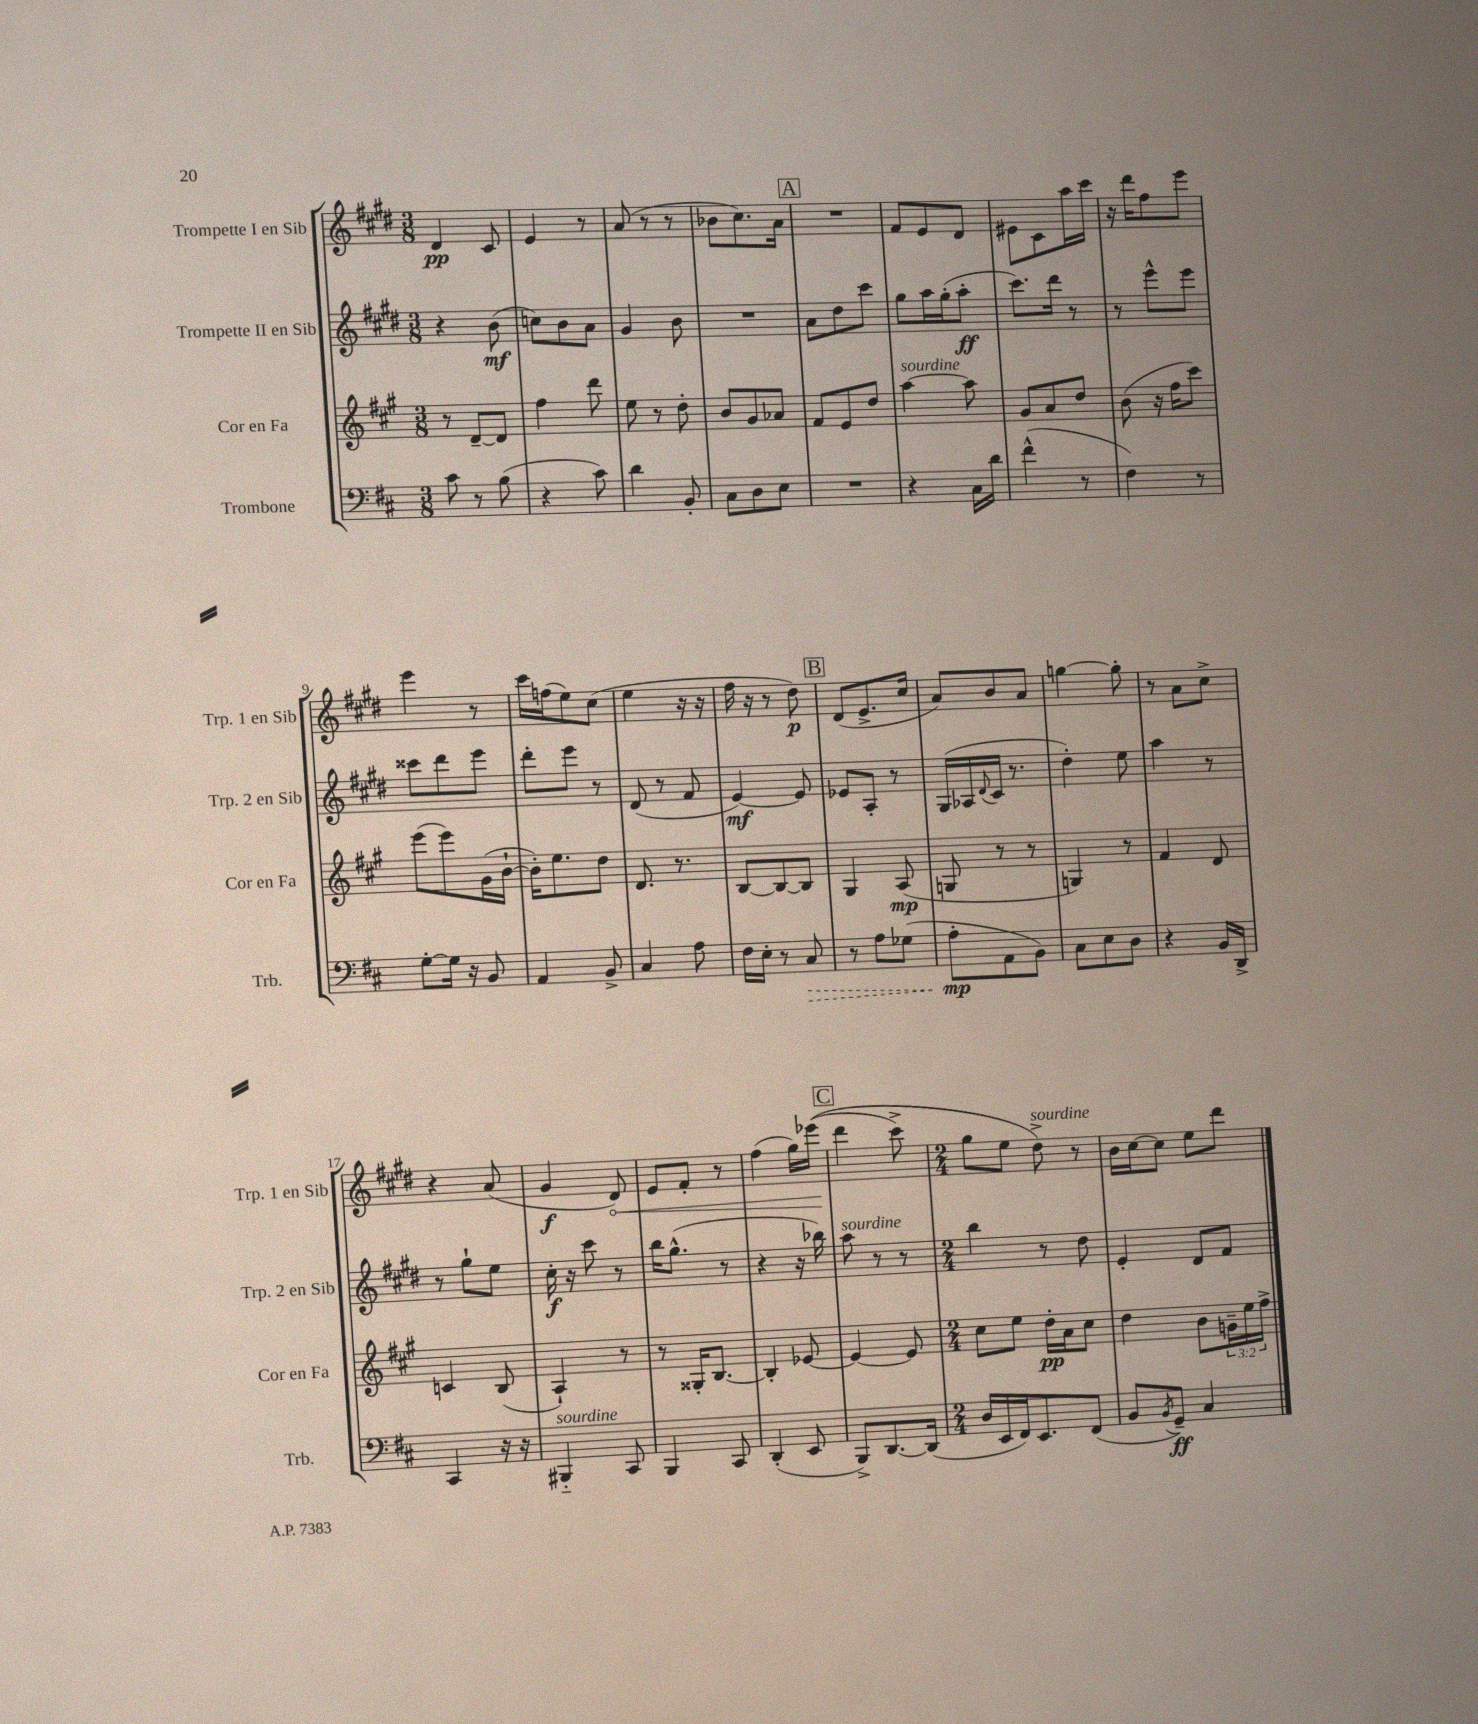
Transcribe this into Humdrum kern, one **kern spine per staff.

**kern	**dynam	**kern	**dynam	**kern	**dynam	**kern	**dynam
*part4	*part4	*part3	*part3	*part2	*part2	*part1	*part1
*staff4	*staff4	*staff3	*staff3	*staff2	*staff2	*staff1	*staff1
*I"Trombone	*	*I"Cor en Fa	*	*I"Trompette II en Sib	*	*I"Trompette I en Sib	*
*I'Trb.	*	*I'Cor en Fa	*	*I'Trp. 2 en Sib	*	*I'Trp. 1 en Sib	*
*clefF4	*	*clefG2	*	*clefG2	*	*clefG2	*
*k[f#c#]	*	*k[f#c#g#]	*	*k[f#c#g#d#]	*	*k[f#c#g#d#]	*
*M3/8	*	*M3/8	*	*M3/8	*	*M3/8	*
=1	=1	=1	=1	=1	=1	=1	=1
8c#\	.	8r	.	4r	.	4d#/	pp
8r	.	[8d~/L	.	.	.	.	.
(8B\	.	8d/J]	.	(8b\	mf	8c#/	.
=2	=2	=2	=2	=2	=2	=2	=2
4r	.	4ff#\	.	8ccn\L)	.	4e/	.
.	.	.	.	8b\	.	.	.
8c#\)	.	8ddd\	.	8a\J	.	8r	.
=3	=3	=3	=3	=3	=3	=3	=3
4d\	.	8ee\	.	4g#/	.	(8a/	.
.	.	8r	.	.	.	8r	.
8BB'/	.	8dd'\	.	8b\	.	8r	.
=4	=4	=4	=4	=4	=4	=4	=4
8C#\L	.	8b/L	.	4.r	.	8b-X\L	.
8D\	.	8g#/	.	.	.	8.cc#\)	.
8E\J	.	8a-X/J	.	.	.	.	.
.	.	.	.	.	.	16a\Jk	.
!!LO:REH:place=s1:t=A
=5	=5	=5	=5	=5	=5	=5	=5
4.r	.	8f#/L	.	8a\L	.	4.r	.
.	.	8e/	.	8dd#\	.	.	.
.	.	8dd/J	.	8ccc#\J	.	.	.
=6	=6	=6	=6	=6	=6	=6	=6
!	!	!LO:TX:a:i:t=sourdine	!	!	!	!	!
4r	.	[4aa\	.	8gg#\L	.	8f#/L	.
.	.	.	.	16aa\L	.	8e/	.
.	.	.	.	(16gg#'\J	.	.	.
16C#\LL	.	8aa\]	.	8aa'\J	ff	8d#/J	.
16d\JJ	.	.	.	.	.	.	.
=7	=7	=7	=7	=7	=7	=7	=7
(4f#^^\	.	8g#/L	.	8.ccc#\L)	.	8e#X\L	.
.	.	8a/	.	.	.	8c#\	.
.	.	.	.	16ddd#\Jk	.	.	.
8r	.	8dd/J	.	8r	.	16aa\L	.
.	.	.	.	.	.	16ccc#\JJ	.
=8	=8	=8	=8	=8	=8	=8	=8
4F#\)	.	(8b\	.	8r	.	16r	.
.	.	.	.	.	.	16ddd#\KL	.
.	.	16r	.	8eee^^\L	.	8ff#\	.
.	.	16ff#\KL	.	.	.	.	.
8r	.	8ccc#\J)	.	8eee\J	.	8eee\J	.
!!LO:LB:g=z
=9	=9	=9	=9	=9	=9	=9	=9
[8G'\L	.	(8eee\L	.	8ccc##X\L	.	4eee\	.
16G\Jk]	.	8eee\)	.	8ddd#\	.	.	.
16r	.	.	.	.	.	.	.
8BB/	.	(16g#\L	.	8eee\J	.	8r	.
.	.	[16b`\JJ	.	.	.	.	.
=10	=10	=10	=10	=10	=10	=10	=10
4AA/	.	16b'\KL])	.	8ddd#'\L	.	16ccc#\LL	.
.	.	8.ee\	.	.	.	(16ffn\J	.
.	.	.	.	8eee\J	.	8ee\)	.
8BB^/	.	8dd\J	.	8r	.	(8cc#\J	.
=11	=11	=11	=11	=11	=11	=11	=11
4C#/	.	8.d/	.	(8d#/	.	4ee\	.
.	.	.	.	8r	.	.	.
.	.	8.r	.	.	.	.	.
8A\	.	.	.	8f#/	.	16r	.
.	.	.	.	.	.	16r	.
=12	=12	=12	=12	=12	=12	=12	=12
16F#\LL	.	[8B/L	.	[4e/)	mf	16ff#\	.
16E'\JJ	.	.	.	.	.	16r	.
8r	.	8B/_	.	.	.	8r	.
!	!LO:HP:b	!	!	!	!	!	!
8C#/	>	8B/J]	.	8e/]	.	8dd#\)	p
!!LO:REH:place=s1:t=B
=13	=13	=13	=13	=13	=13	=13	=13
8r	.	4G#/	.	8e-X/L	.	(8d#/L	.
8A\L	.	.	.	8A'/J	.	8.e^/	.
(8G-X\J	.	(8A/	mp	8r	.	.	.
.	.	.	.	.	.	16cc#/Jk	.
=14	=14	=14	=14	=14	=14	=14	=14
8A'\L	mp	8Gn/	.	(16G#/LL	.	8a/L)	.
.	.	.	.	16A-X/	.	.	.
.	.	.	.	8qqd#/	.	.	.
8AA\	]	8r	.	16c#/JJ	.	8b/	.
.	.	.	.	8.r	.	.	.
8BB\J)	.	8r	.	.	.	8a/J	.
=15	=15	=15	=15	=15	=15	=15	=15
8C#\L	.	4Gn/)	.	4dd#'\)	.	[4ggn\	.
8E\	.	.	.	.	.	.	.
8D\J	.	8r	.	8ee\	.	8gg'\]	.
=16	=16	=16	=16	=16	=16	=16	=16
4r	.	4f#/	.	4aa\	.	8r	.
.	.	.	.	.	.	8a\L	.
16BB/LL	.	8d/	.	8r	.	8cc#^\J	.
16DD^/JJ	.	.	.	.	.	.	.
!!LO:LB:g=z
=17	=17	=17	=17	=17	=17	=17	=17
4CC#/	.	4cn/	.	8r	.	4r	.
.	.	.	.	8gg#`\L	.	.	.
16r	.	(8B/	.	8ee\J	.	(8a/	.
16r	.	.	.	.	.	.	.
=18	=18	=18	=18	=18	=18	=18	=18
!LO:TX:a:i:t=sourdine	!	!	!	!	!	!	!
4BBB#X/	.	4A`/)	.	16cc#'\	f	4g#/	f
.	.	.	.	16r	.	.	.
.	.	.	.	8ccc#\	.	.	.
!	!	!	!	!	!	!	!LO:HP:b
8CC#/	.	8r	.	8r	.	8d#/)	<
=19	=19	=19	=19	=19	=19	=19	=19
4BBB/	.	8r	.	16bb\KL	.	8e/L	.
.	.	.	.	(8.gg#^^\J	.	.	.
.	.	16G##X'/KL	.	.	.	8f#'/J	.
.	.	[8.B/J	.	.	.	.	.
8CC#/	.	.	.	8r	.	8r	.
=20	=20	=20	=20	=20	=20	=20	=20
(4DD'/	.	4B'/]	.	4r	.	(4ff#\	.
8EE/	.	[8e-X/	.	16r	.	16gg#\LL)	.
.	.	.	.	16bb-X\)	.	((16eee-X\JJ	.
.	.	.	.	.	.	.	[
!!LO:REH:place=s1:t=C
=21	=21	=21	=21	=21	=21	=21	=21
!	!	!	!	!LO:TX:a:i:t=sourdine	!	!	!
8BBB^/L)	.	4e-/_	.	8aa\	.	4ddd#\	.
[8.DD/	.	.	.	8r	.	.	.
.	.	8e-/]	.	8r	.	8ccc#^\)	.
(16DD/Jk]	.	.	.	.	.	.	.
=22	=22	=22	=22	=22	=22	=22	=22
*M2/4	*	*M2/4	*	*M2/4	*	*M2/4	*
16D/LL	.	8cc#\L	.	4bb\	.	8gg#\L	.
16EE/	.	.	.	.	.	.	.
16FF#/J)	.	8ee\J	.	.	.	8ee\J	.
8.EE/	.	.	.	.	.	.	.
!	!	!	!	!	!	!LO:TX:a:i:t=sourdine	!
.	.	16dd'\LL	pp	8r	.	8dd#^\)	.
.	.	16a\J	.	.	.	.	.
(8FF#/J	.	8cc#\J	.	8dd#\	.	8r	.
=23	=23	=23	=23	=23	=23	=23	=23
8BB/L	.	4dd\	.	4e'/	.	16b\LL	.
.	.	.	.	.	.	[16cc#\J	.
8qBB/	.	.	.	.	.	.	.
8GG~/J)	ff	.	.	.	.	8cc#\J]	.
4C#/	.	8b\L	.	8d#/L	.	8ee\L	.
.	.	24gn~\L	.	8f#/J	.	8ddd#\J	.
.	.	24ee\	.	.	.	.	.
.	.	24ff#^\JJ	.	.	.	.	.
==	==	==	==	==	==	==	==
*-	*-	*-	*-	*-	*-	*-	*-
